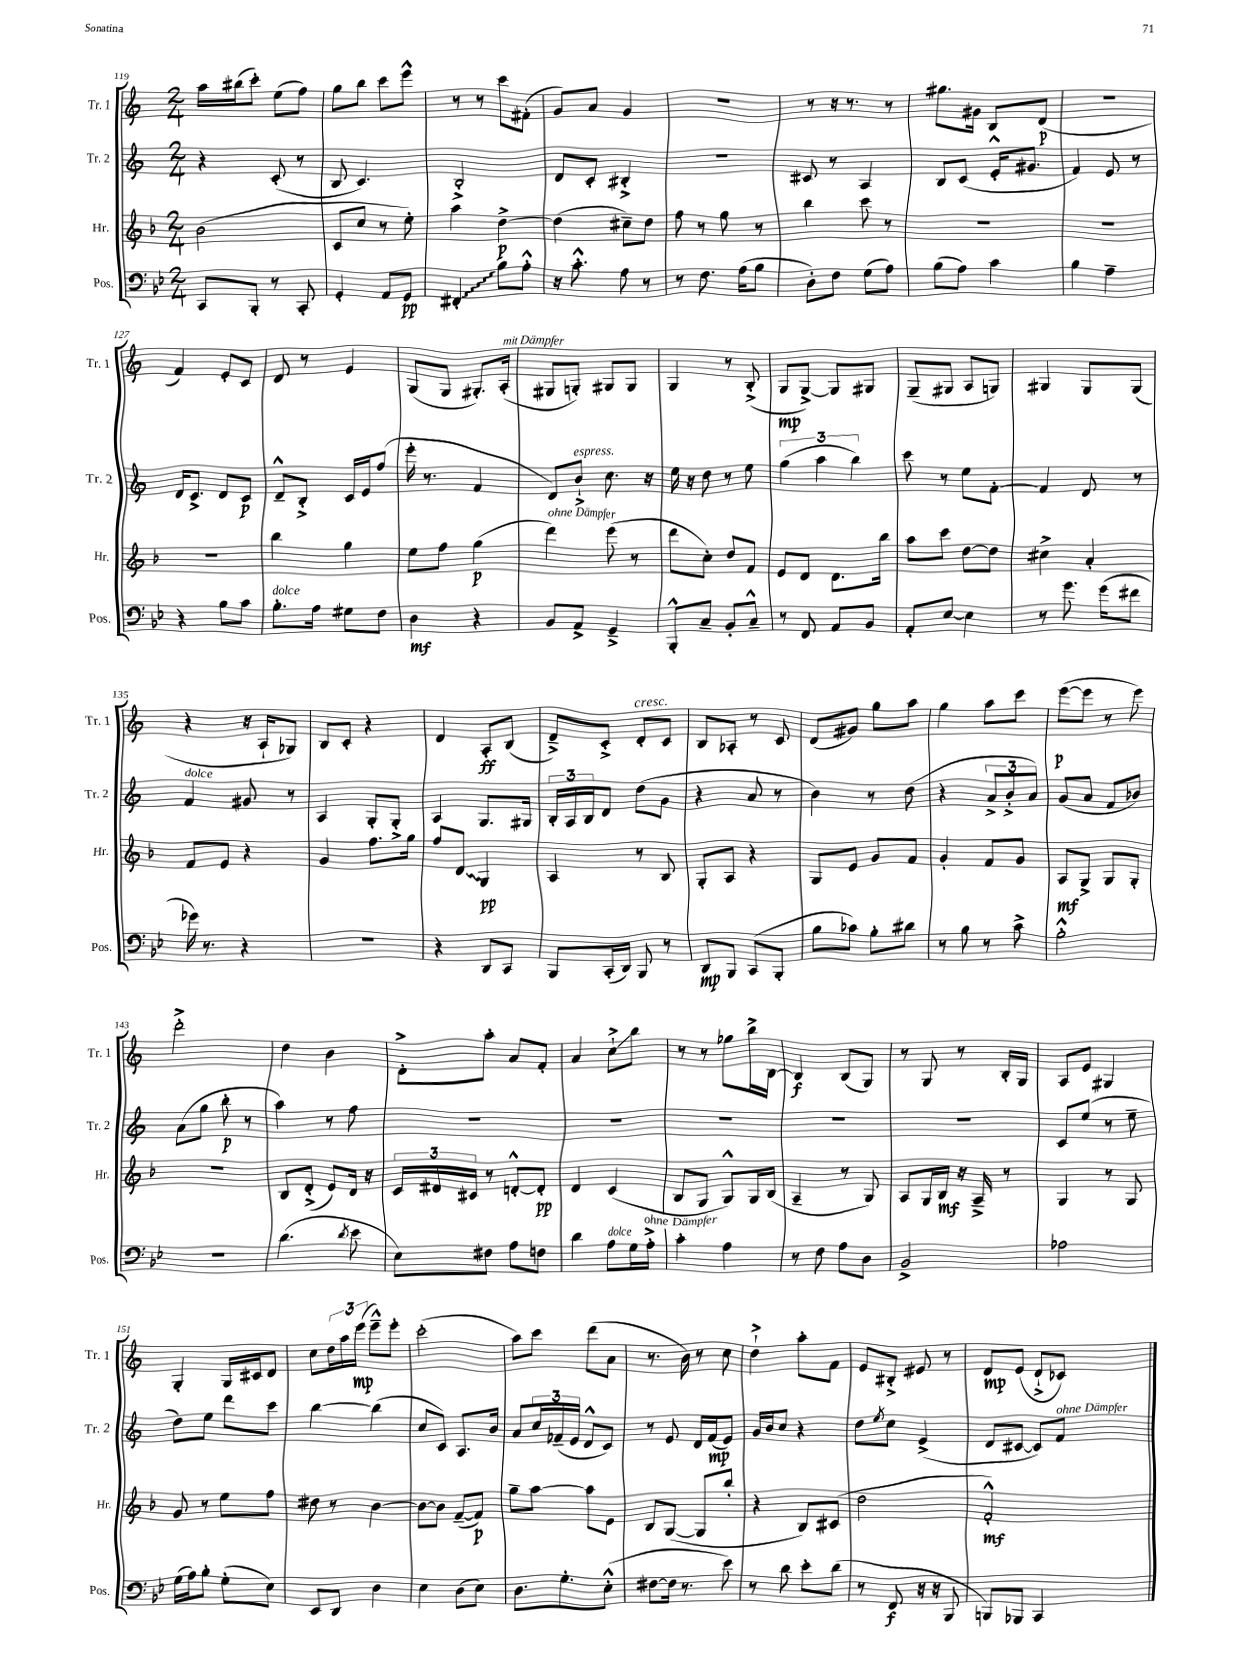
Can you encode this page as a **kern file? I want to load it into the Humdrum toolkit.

**kern	**kern	**kern	**kern
*staff4	*staff3	*staff2	*staff1
*clefF4	*clefG2	*clefG2	*clefG2
*k[b-e-]	*k[b-]	*k[]	*k[]
*M2/4	*M2/4	*M2/4	*M2/4
8CC	(2b-	4r	16aa
.	.	.	(16bb#
8BBB-'	.	.	8ccc')
8r	.	(8c'	(8ee
8CC'	.	8r	8ff)
=	=	=	=
4GG'	8c	8B	8gg
.	8cc	4.c)	8bb
8AA	8r	.	8ccc
8GG	8ee')	.	8eee^^
=	=	=	=
4FF#'	4aa	2B'^	8r
.	.	.	8r
8B-	[4dd^	.	8ccc
8A'^^	.	.	(8f#'
=	=	=	=
16r	(4dd]	8d	8g)
8.c'^^	.	.	.
.	.	8c'	8a
8A	8cc#~)	4B#'^	4g
8r	8dd	.	.
=	=	=	=
8r	8ff	2r	2r
8.F	8r	.	.
.	8gg	.	.
(16A	.	.	.
8B-	8r	.	.
=	=	=	=
8D')	4bb-	8c#	8r
8F	.	8r	16r
.	.	.	8.r
(8G	8ccc	4A	.
8A)	8r	.	8r
=	=	=	=
(8B-	2r	8B	8.gg#
8A)	.	(8c	.
.	.	.	16g#
4c	.	16e'^^	8B
.	.	8.g#	.
.	.	.	(8d
=	=	=	=
4B-	2r	4f)	2r
4A~	.	8e	.
.	.	8r	.
=	=	=	=
4r	2r	16d	4f)
.	.	8.c^	.
8B-	.	8d	8e'
8c	.	8c	8c
=	=	=	=
8.B-'	4bb-	8d~^^	8d
.	.	8B'^	8r
16A	.	.	.
8G#	4gg	16c	4e
.	.	16e	.
8F	.	(8ff	.
=	=	=	=
4D	8ee	16eee'	(8G
.	.	8.r	.
.	8ff	.	8G
4r	(4gg	4f	8.G#')
.	.	.	(16A'
=	=	=	=
8BB-	4ddd)	8d)	8G#
8AA^	.	8b`^	8G')
4GG~^	(8eee	8.cc	8G#
.	8r	.	8G#
.	.	16r	.
=	=	=	=
8BBB-'^^	8ddd	16ee	4G
.	.	16r	.
8C~	8cc')	8dd	.
8BB-'	8dd	8r	8r
8C~^^	8f	8ee	(8B'^
=	=	=	=
8r	8e	(6gg	8G
8FF	8d	.	[8G^)
.	.	6aa	.
8AA	8.d	.	8G]
.	.	6bb)	.
8BB-	.	.	8G#
.	16bb-	.	.
=	=	=	=
8AA'	8aa	8ccc	(8G~
[8E-	8ccc	8r	8G#
4E-]	[8dd	8ee	8A
.	8dd]	[8f'	8G)
=	=	=	=
8r	4cc#^	4f]	4G#
8.g	.	.	.
.	4a'	8d	8G#
(16g	.	.	.
8f#	.	8r	(8G#
=	=	=	=
16g-)	8f	4f	4r
8.r	.	.	.
.	8e	.	.
4r	4r	8g#	16r
.	.	.	16A`
.	.	8r	8G-)
=	=	=	=
2r	4g	4A	8B
.	.	.	8c'
.	8.ff	8G'	4r
.	.	8G'^	.
.	16gg	.	.
=	=	=	=
4r	8ff	4A	4d
.	8d	.	.
8DD	4G	8.G	8A'
8CC	.	.	(8B
.	.	16G#	.
=	=	=	=
8BBB-	4A	24B'	8d~^)
.	.	24A	.
.	.	24B	.
(16CC'	.	8d	8c'^
16DD)	.	.	.
8BBB-	8r	(8dd	8d'
8r	8B-	8g	8c
=	=	=	=
8DD	8G'	4r	8B
8BBB-	8A	.	8A-'
(8CC	4r	8a	8r
8BBB-'	.	8r	8c
=	=	=	=
8B-	8G	4b)	(8d
8c-)	8e	.	8g#)
8B-'	8g	8r	8gg
8d#	8f	(8dd	8aa
=	=	=	=
8r	4g'	4r	4gg
8B-	.	.	.
8r	8f	12a^	8aa
.	.	12b'^	.
8c^	8g	.	8ccc
.	.	12a)	.
=	=	=	=
2B-'^^	8A	(8g	([8eee
.	8G^	8a	8eee]
.	8G	8f	8r
.	8G'	8b-)	8eee)
=	=	=	=
2r	2r	(8a	2ddd'^
.	.	8gg	.
.	.	8bb'	.
.	.	8r	.
=	=	=	=
(4.d	8B-	4aa)	4dd
.	(8d'^	.	.
.	8e)	8r	4b
8qd	.	.	.
8e-	16d	8ff	.
.	16r	.	.
=	=	=	=
8E-)	24c	2r	8d'^
.	24d#	.	.
.	24c#	.	.
8F#	8r	.	8aa'
8A	[8d'^^	.	8a
8F	8d']	.	8f'
=	=	=	=
4d	4d	2r	4a
8A	(4c	.	8cc`^
16G	.	.	8bb
16A'^	.	.	.
=	=	=	=
4c'	8B-	2r	8r
.	8G	.	8r
4A	8G^^)	.	8gg-
.	16G	.	16bb^
.	(16B-	.	[16B
=	=	=	=
8r	4A~	2r	4B]
8F	.	.	.
8A	8r	.	(8B
8D	8G)	.	8G)
=	=	=	=
2BB-^	8A	2r	8r
.	16G	.	8G
.	16B-	.	.
.	16r	.	8r
.	16A~^	.	.
.	8r	.	16B'
.	.	.	16G
=	=	=	=
2A-	4G	8c	8A
.	.	(8ee	8e
.	8r	8r	4G#
.	8G	8ee~	.
=	=	=	=
(16G	8g	8dd)	4G'
16A)	.	.	.
8B-'	8r	8ee	.
(8G'	8ee	8ddd	16G
.	.	.	16c#
8E-)	8ff	8ccc	8d
=	=	=	=
8EE-	8dd#	[4bb	8cc
8DD	8r	.	24dd
.	.	.	24aa
.	.	.	(24eee
4D	[4b-	(4bb]	8eee~^^)
.	.	.	8eee'
=	=	=	=
4E-	8b-_	8cc	(2ccc'
.	8b-]	8c)	.
(8D	([8f~	8.A	.
8E-)	8f])	.	.
.	.	16b	.
=	=	=	=
8.D	8gg~	8a	8aa)
.	[8aa	24cc	8ccc
.	.	(24f-~	.
8.G'	.	.	.
.	.	24e	.
.	8aa]	8d^^	(8ddd
(8E-'^^	8e	8c)	8a
=	=	=	=
[8F#	8B-	8r	8.r
16F#]	([8G	8e	.
8.r	.	.	16b)
.	8G]	16d	8r
.	.	(16f	.
8e-)	8bb-'	8e)	8cc
=	=	=	=
8r	4r	16g	4dd`^
.	.	16b	.
8d	.	8cc	.
8e-'	8B-)	4r	8aa'
(8d	(8c#	.	8f
=	=	=	=
8r	2dd	8dd	8e
.	.	8qee	.
8FF	.	8cc	8B#'^
16r	.	(4e^	8e#
16r	.	.	.
8BBB-	.	.	8r
=	=	=	=
8BBB)	2f'^^)	8d	8d
8BBB-	.	[8c#	(8e
4CC	.	8c#])	8d`^
.	.	8f	8c-)
==	==	==	==
*-	*-	*-	*-
